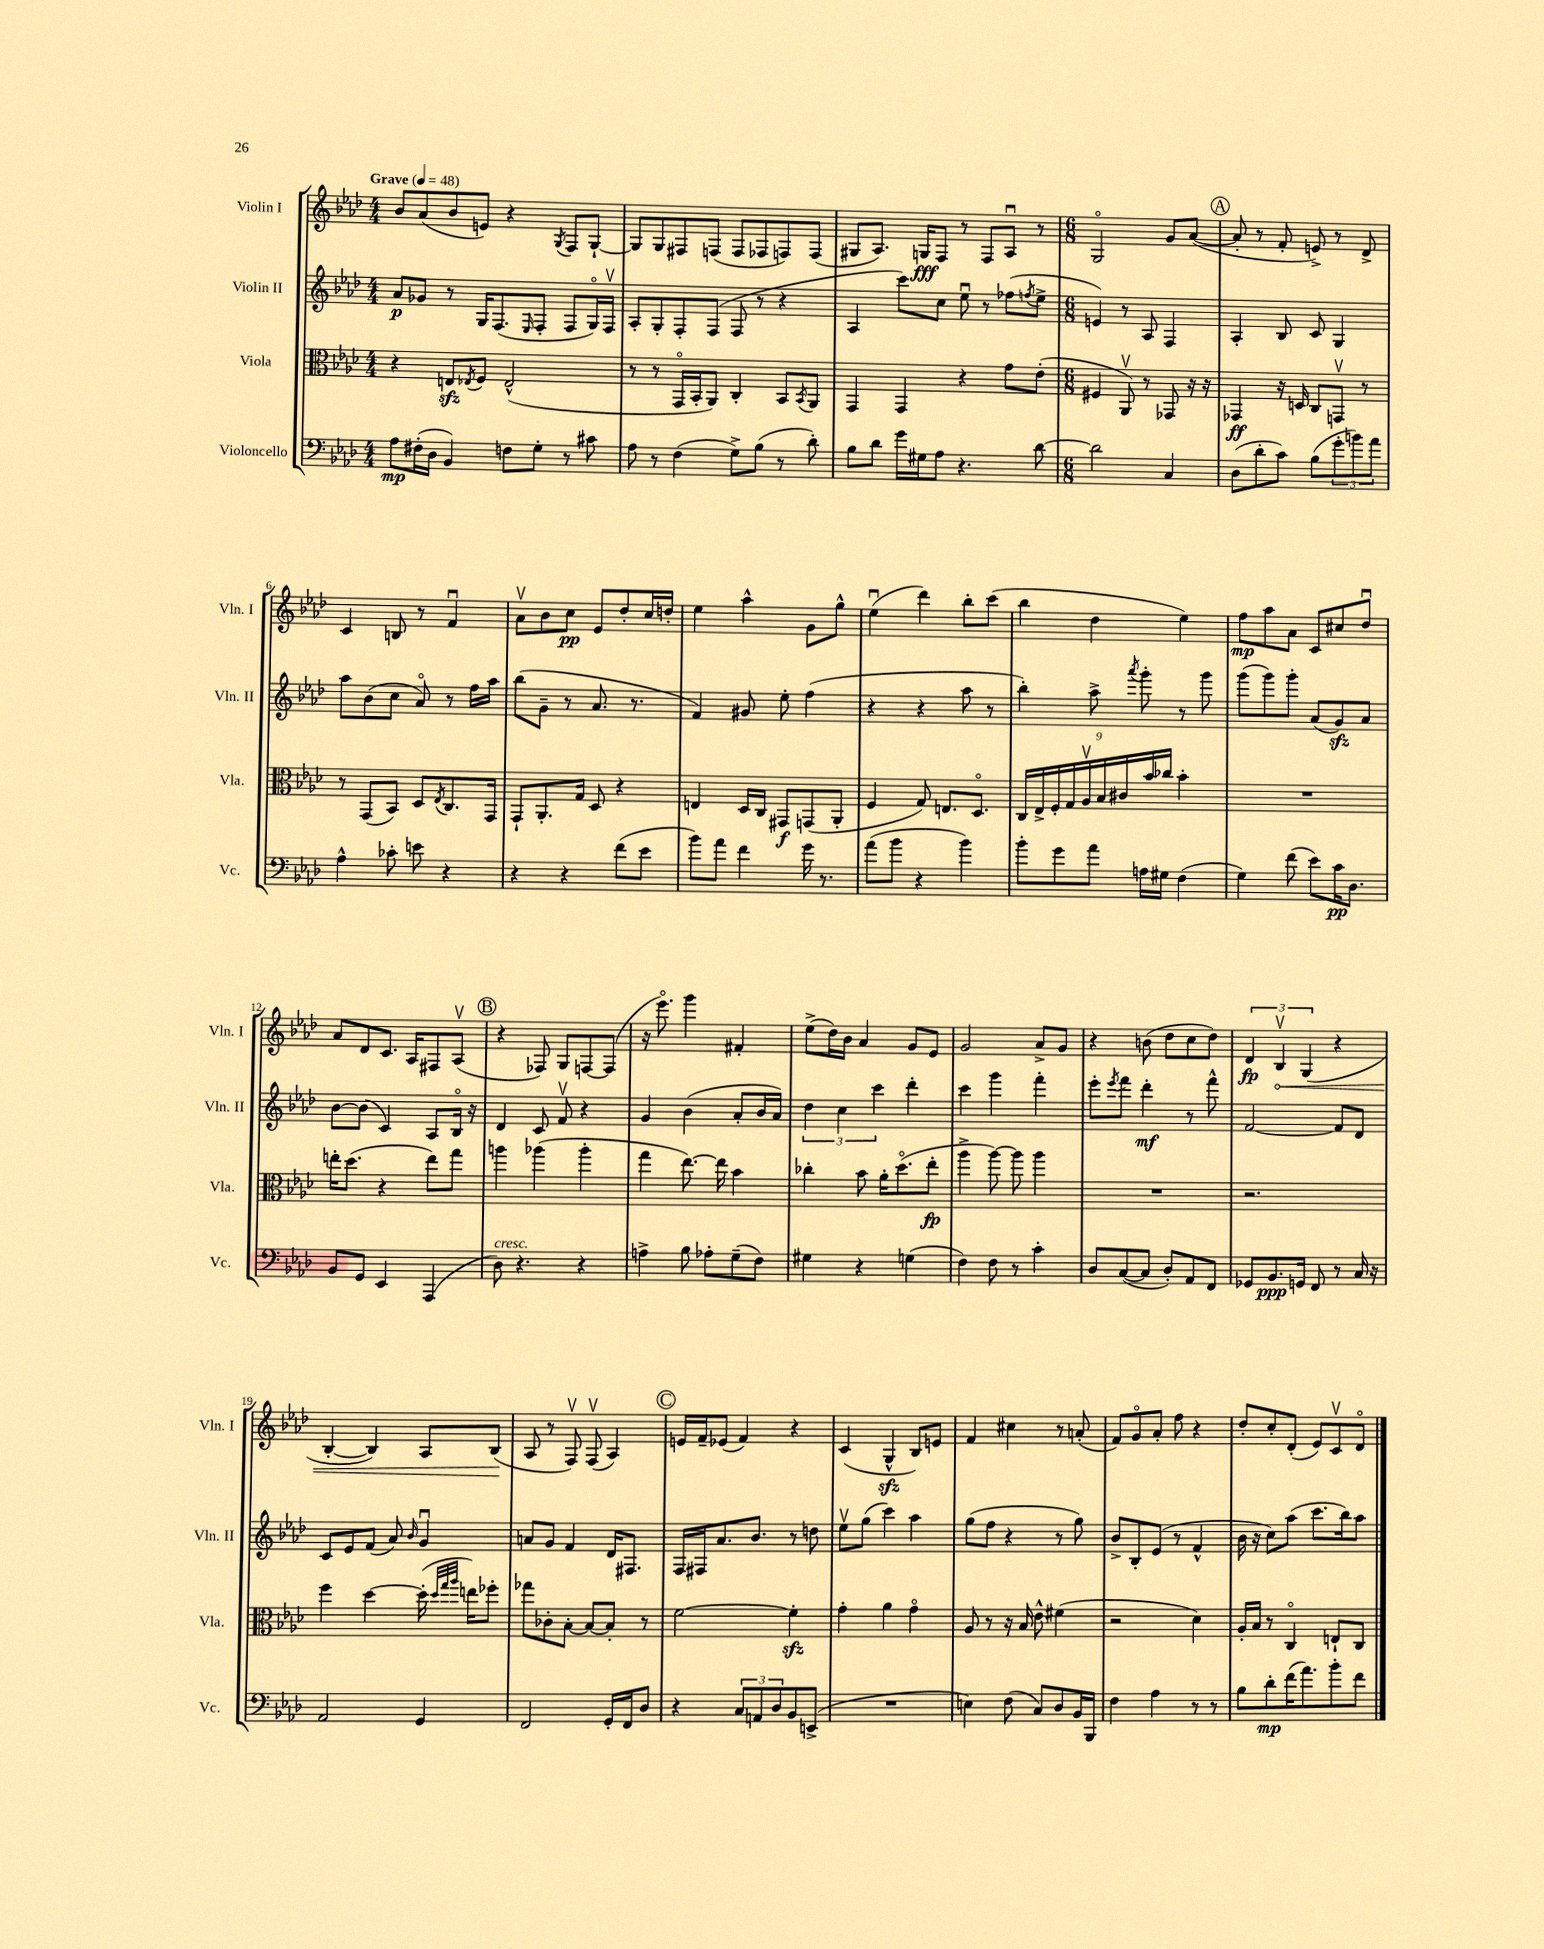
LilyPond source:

<<
\new StaffGroup <<
\new Staff = "s0" \with { instrumentName = "Violin I" shortInstrumentName = "Vln. I" } {
    \clef treble \key aes \major \numericTimeSignature \time 4/4 \tempo "Grave" 4 = 48
    bes'8 aes'8( bes'8 e'8) r4 \acciaccatura { g8 } f8 g8~-! |
    g8 g8 fis8 f8( f8 fes8 f8) f8( |
    gis8 aes8.) g16\fff f8 r8 f8 aes8\downbow r8 |
    \numericTimeSignature \time 6/8 g2\flageolet g'8 aes'8~( |
    \mark \markup { \circle "A" } aes'8-. r8 f'8-. e'8->) r8 des'8-> |
    c'4 b8 r8 f'4\downbow |
    aes'8\upbow bes'8 c''8\pp ees'8 des''8-. c''16 d''16-. |
    ees''4 aes''4-^ g'8 g''8-^ |
    ees''4\downbow( des'''4) bes''8-. c'''8( |
    bes''4 des''4 ees''4) |
    f''8\mp aes''8 aes'8 c'8 cis''8 des''8\downbow |
    aes'8 des'8 c'8. aes16 fis8 aes8\upbow( |
    \mark \markup { \circle "B" } r4 fes8) g8 f8~ f8( |
    r16 ees'''8.\flageolet) g'''4 fis'4-. |
    ees''8->( des''16) bes'16 aes'4 g'8 ees'8 |
    g'2 aes'8-> g'8 |
    r4 b'8( des''8 c''8 des''8) |
    \tuplet 3/2 { des'4\fp \once \override Hairpin.circled-tip = ##t bes4\upbow\< g4( } r4 |
    bes4~-. bes4) aes8 bes8\!( |
    aes8 r8 f8\upbow) f8\upbow( aes4) |
    \mark \markup { \circle "C" } e'16 f'16-- ees'8( f'4) r4 |
    c'4( g4-^\sfz bes8) e'8 |
    f'4 cis''4 r8 a'8-.( |
    f'8) g'8\flageolet aes'8-. f''8 r4 |
    des''8-. c''8-. des'8-.( ees'8) c'8\upbow des'8\flageolet \bar "|." |
}
\new Staff = "s1" \with { instrumentName = "Violin II" shortInstrumentName = "Vln. II" } {
    \clef treble \key aes \major \numericTimeSignature \time 4/4
    aes'8\p ges'8 r8 g16 f8.( \grace { ees16 } f8-. f8 g16\flageolet) f16\upbow |
    aes8-. g8-. f8-. f8( f8 r8 r4 |
    aes4 c'''8) c''8 ees''8\downbow r8 fes''8( \acciaccatura { f''8 } ees''8-> |
    \numericTimeSignature \time 6/8 e'4) r8 aes8 f4 |
    \mark \markup { \circle "A" } aes4-. bes8 c'8 g4 |
    aes''8 bes'8( c''8 aes'8\flageolet) r8 f''16 aes''16 |
    bes''8( g'8-- r8 aes'8. r8. |
    f'4) gis'8 ees''8-. f''4( |
    r4 r4 aes''8 r8 |
    bes''4-.) aes''8-> \acciaccatura { aes'''8 } g'''8-. r8 g'''8 |
    g'''8( g'''8) g'''8-. aes'8( g'8\sfz) aes'8 |
    bes'8~ bes'8( c'4) aes8 bes16\flageolet r16 |
    \mark \markup { \circle "B" } des'4 c'8 f'8\upbow r4 |
    g'4 bes'4( aes'8-. bes'16 aes'16) |
    \tuplet 3/2 { des''4 c''4 c'''4 } des'''4-. |
    c'''4 g'''4 f'''4-. |
    ees'''8-. \acciaccatura { ees'''8 } f'''8 des'''4-.\mf r8 f'''8-^ |
    f'2~ f'8 des'8 |
    c'8 ees'8 f'8( aes'8) \grace { bes'16 } g'4\downbow |
    a'8 g'8 f'4 des'16 fis8. |
    \mark \markup { \circle "C" } f16 fis16 aes'8. bes'8. r8 d''8 |
    ees''8\upbow g''8( c'''4) aes''4 |
    g''8( f''8 r4 r8 g''8) |
    bes'8-> bes8-. ees'8( r8 f'4-^ |
    bes'16 r16 c''8) aes''8( c'''8. bes''16) aes''8 \bar "|." |
}
\new Staff = "s2" \with { instrumentName = "Viola" shortInstrumentName = "Vla." } {
    \clef alto \key aes \major \numericTimeSignature \time 4/4
    r4 e8\sfz \acciaccatura { ees8 } f8 ees2-^( |
    r8 r8 g,16\flageolet bes,16-. aes,8) c4-. bes,8 \acciaccatura { bes,8 } aes,8 |
    g,4 g,4 r4 g'8 ees'8-.( |
    \numericTimeSignature \time 6/8 fis4 aes,8\upbow) r8 ges,8 r16 r16 |
    \mark \markup { \circle "A" } ges,4\ff r16 d16 c8 g,8\upbow r8 |
    r8 g,8( bes,8) des8 \acciaccatura { ees8 } c8. g,16 |
    g,8-! aes,8.-. g16 des8 r4 |
    e4 des16 c16 gis,8\f g,8( aes,8-. |
    f4 g8) e8. des8.\flageolet |
    \tuplet 9/8 { c16 ees16-> f16-. g16 aes16\upbow bes16 cis'16 bes'16 ces''16 } bes'4-. |
    R2. |
    e''16-. des''8.( r4 e''8) g''8 |
    \mark \markup { \circle "B" } a''4 aes''4( aes''4-. |
    g''4 ees''8.~) ees''16 bes'4 |
    ces''4-. bes'8 aes'16-. des''8.\flageolet( ees''8-.\fp |
    aes''4-> aes''8~) aes''8 aes''4 |
    R2. |
    r2. |
    f''4 des''4~ des''16-.( \grace { des''32 g''32 aes''32 } e''16) fes''8-. |
    ges''8 ces'8-. bes8~-. bes8~ bes8-. r8 |
    \mark \markup { \circle "C" } f'2~ f'4-.\sfz |
    g'4-. aes'4 g'4\flageolet |
    aes8 r8 r16 bes16 ees'8-^ fis'4( |
    r2 des'4) |
    aes16-. bes16 r8 c4\flageolet e8-! c8 \bar "|." |
}
\new Staff = "s3" \with { instrumentName = "Violoncello" shortInstrumentName = "Vc." } {
    \clef bass \key aes \major \numericTimeSignature \time 4/4
    aes8\mp fis16-.( des16 bes,4) f8 g8-. r8 cis'8 |
    aes8 r8 f4( g8->) bes8( r8 des'8-.) |
    bes8 des'8 g'16 gis16 aes8 r4. des'8~ |
    \numericTimeSignature \time 6/8 des'2 c4 |
    \mark \markup { \circle "A" } des8( des'8-. c'8) bes8( \tuplet 3/2 { g'8-. b'8) aes'8 } |
    aes4-^ ces'8-. e'8 r4 |
    r4 r4 f'8( ees'8 |
    bes'8) aes'8 f'4 g'16 r8. |
    aes'8( bes'8 r4 bes'4) |
    bes'8-. g'8 aes'8 a16 gis16 f4( |
    g4) f'8( ees'8) c'16\pp des8. |
    bes,8 g,8 ees,4 aes,,4( |
    \mark \markup { \circle "B" } des8^\markup { \italic "cresc." }) r4. r4 |
    a4-> bes8 aes8-. g8--( f8) |
    gis4 r4 g4( |
    f4) f8 r8 c'4-. |
    des8 c8~( c8 des8-.) aes,8 f,8 |
    ges,8 bes,8.\ppp g,16 f,8 r8 c16 r16 |
    aes,2 g,4 |
    f,2 g,16-. f,16 des8 |
    \mark \markup { \circle "C" } r4 \tuplet 3/2 { c8 a,8 des8 } bes,8 e,8->( |
    R2. |
    e4) f8( c8) des8 bes,16 bes,,16 |
    f4 aes4 r8 r8 |
    bes8 des'8-.\mp f'16( aes'8.) bes'8-. f'8 \bar "|." |
}
>>
>>
